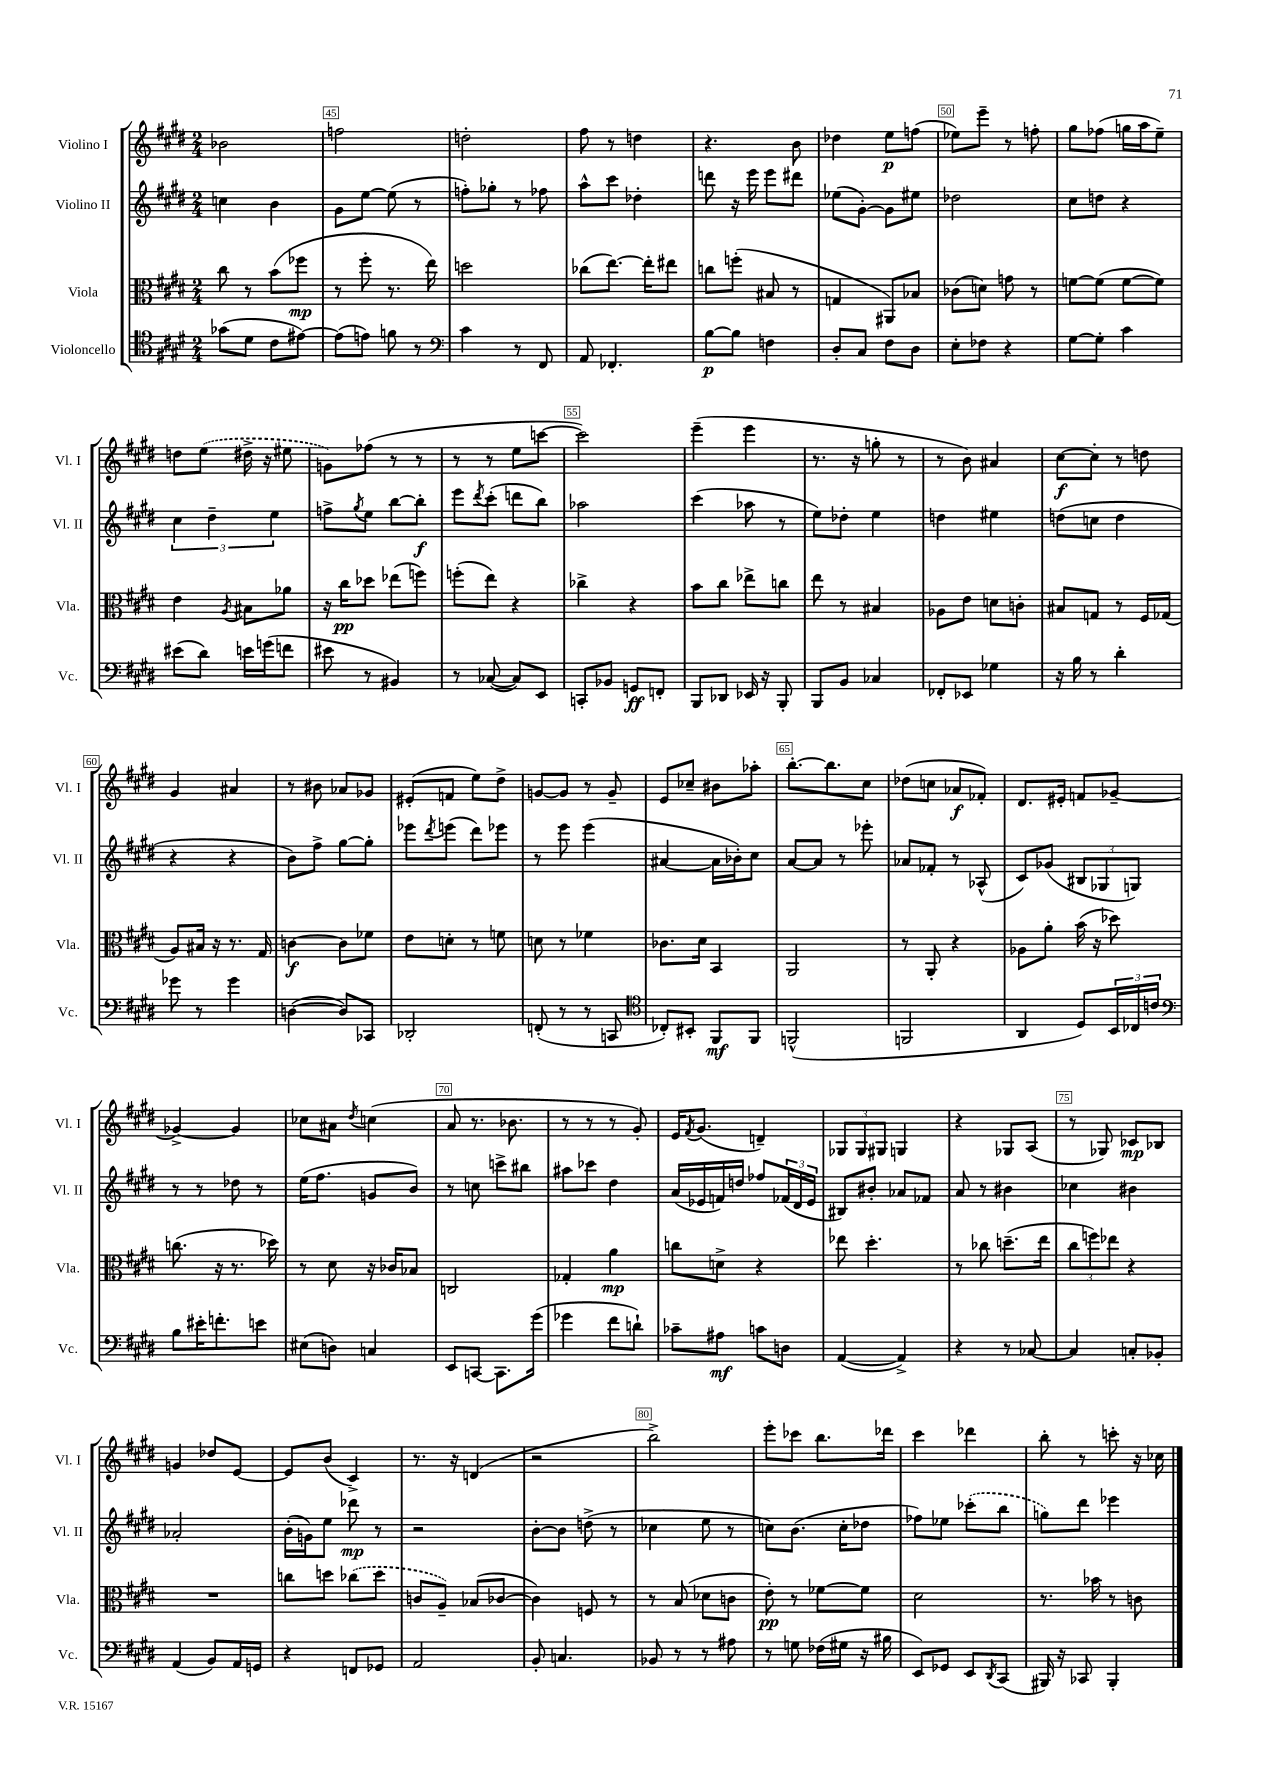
<<
\new StaffGroup <<
\new Staff = "s0" \with { instrumentName = "Violino I" shortInstrumentName = "Vl. I" } {
    \clef treble \key e \major \numericTimeSignature \time 2/4
    bes'2 |
    f''2 |
    d''2-. |
    fis''8 r8 d''4 |
    r4. b'8 |
    des''4 e''8\p f''8( |
    ees''8) e'''8-- r8 f''8-. |
    gis''8 fes''8( g''16 a''16 e''8--) |
    d''8 \once \slurDashed e''8( dis''16-> r16 eis''8 |
    g'8) fes''8( r8 r8 |
    r8 r8 e''8 c'''8~ |
    c'''2) |
    e'''4--( e'''4 |
    r8. r16 g''8-. r8 |
    r8 b'8) ais'4 |
    cis''8~\f cis''8-. r8 d''8 |
    gis'4 ais'4 |
    r8 bis'8 aes'8 ges'8 |
    eis'8-.( f'8 e''8) dis''8-> |
    g'8~ g'8 r8 g'8-- |
    e'8 ces''8-- bis'8 aes''8-. |
    b''8.~-. b''8. cis''8 |
    des''8( c''8 aes'8\f fes'8-.) |
    dis'8. eis'16-. f'8 ges'8~-- |
    ges'4~-> ges'4 |
    ces''8 ais'8 \acciaccatura { dis''8 } c''4( |
    a'8 r8. bes'8. |
    r8 r8 r8 gis'8-.) |
    e'16 \acciaccatura { fis'8 } gis'8.( d'4--) |
    \tuplet 3/2 { ges8 ges8 gis8 } g4 |
    r4 ges8 a8( |
    r8 ges8) ces'8\mp bes8 |
    g'4 des''8 e'8~ |
    e'8 b'8( cis'4->) |
    r8. r16 d'4( |
    r2 |
    b''2->) |
    e'''8-. ces'''8 b''8. des'''16 |
    cis'''4 des'''4 |
    b''8-. r8 c'''8-. r16 ces''16 \bar "|." |
}
\new Staff = "s1" \with { instrumentName = "Violino II" shortInstrumentName = "Vl. II" } {
    \clef treble \key e \major \numericTimeSignature \time 2/4
    c''4 b'4 |
    gis'8 e''8~ e''8( r8 |
    f''8-.) ges''8-. r8 fes''8 |
    a''8-^ cis'''8 des''4-. |
    d'''8 r16 e'''16 e'''8 dis'''8 |
    ees''8( gis'8~-.) gis'8 eis''8 |
    des''2 |
    cis''8 d''8 r4 |
    \tuplet 3/2 { cis''4 dis''4-- e''4 } |
    f''8-> \acciaccatura { gis''8 } e''8 b''8~ b''8-.\f |
    e'''8 \acciaccatura { dis'''8 } cis'''8-.( d'''8 b''8) |
    aes''2 |
    cis'''4( aes''8 r8 |
    e''8) des''8-. e''4 |
    d''4 eis''4 |
    d''8( c''8 d''4 |
    r4 r4 |
    b'8) fis''8-> gis''8~ gis''8-. |
    ees'''8 \acciaccatura { dis'''8 } e'''8( dis'''8) ees'''8 |
    r8 e'''8 e'''4( |
    ais'4~ ais'16 bes'16-.) cis''8 |
    a'8~ a'8 r8 ees'''8-. |
    aes'8 fes'8-. r8 aes8-^( |
    cis'8) ges'8( \tuplet 3/2 { bis8 ges8 g8) } |
    r8 r8 des''8 r8 |
    e''16( fis''8. g'8 b'8) |
    r8 c''8 c'''8-> bis''8 |
    ais''8 ces'''8 dis''4 |
    a'16( ees'16 f'16) d''16 fes''8 \tuplet 3/2 { fes'16( dis'16 ees'16 } |
    bis8) bis'8-. aes'8 fes'8 |
    a'8 r8 bis'4 |
    ces''4 bis'4 |
    aes'2-. |
    b'16-.( g'16) e''8 des'''8\mp r8 |
    r2 |
    b'8~-. b'8 d''8->( r8 |
    ces''4 e''8 r8 |
    c''8) b'8.( c''16-. des''8 |
    fes''8) ees''8 \once \slurDashed ces'''8-.( b''8 |
    g''8) dis'''8 ees'''4 \bar "|." |
}
\new Staff = "s2" \with { instrumentName = "Viola" shortInstrumentName = "Vla." } {
    \clef alto \key e \major \numericTimeSignature \time 2/4
    cis''8 r8 b'8( fes''8\mp |
    r8 fis''8-. r8. e''16) |
    d''2 |
    ces''8( e''8.~) e''16-. eis''8 |
    c''8 f''8-.( bis8 r8 |
    g4 ais,8) bes8 |
    ces'8( d'8) g'8 r8 |
    f'8~ f'8( f'8~ f'8) |
    e'4 \acciaccatura { a8 } bis8 aes'8 |
    r16 cis''16\pp des''8 ees''8( f''8) |
    f''8-.( e''8) r4 |
    ces''4-> r4 |
    b'8 cis''8 ees''8-> c''8 |
    e''8 r8 bis4 |
    aes8 e'8 d'8 c'8-. |
    bis8 g8 r8 fis16 ges16( |
    a8) bis16 r16 r8. gis16 |
    c'4~\f c'8 fes'8 |
    e'8 d'8-. r8 f'8 |
    d'8 r8 fes'4 |
    ces'8. dis'16 b,4 |
    a,2 |
    r8 a,8-. r4 |
    aes8 a'8-. b'16( r16 des''8) |
    c''8.( r16 r8. des''16) |
    r8 dis'8 r16 ces'16 bes8 |
    c2 |
    ges4-. a'4\mp |
    c''8 d'8-> r4 |
    ees''8 dis''4.-. |
    r8 ces''8 d''8.--( e''16 |
    \tuplet 3/2 { cis''8 f''8) ees''8 } r4 |
    R2 |
    c''8 d''8 \once \slurDashed ces''8( d''8 |
    c'8 a8--) bes8( ces'8~ |
    ces'4) f8 r8 |
    r8 b8( des'8 c'8 |
    e'8-.\pp) r8 fes'8~ fes'8 |
    dis'2 |
    r8. bes'16 r8 c'8 \bar "|." |
}
\new Staff = "s3" \with { instrumentName = "Violoncello" shortInstrumentName = "Vc." } {
    \clef tenor \key e \major \numericTimeSignature \time 2/4
    ges'8( dis'8 cis'8 eis'8~) |
    eis'8( e'8) f'8 r8 |
    \clef bass cis'4 r8 fis,8 |
    a,8 fes,4.-. |
    b8~\p b8 f4 |
    dis8-. cis8 fis8 dis8 |
    e8-. fes8 r4 |
    gis8~ gis8-. cis'4 |
    eis'8( dis'8) e'16 g'16( f'8 |
    eis'8 r8 bis,4) |
    r8 ces8~( ces8) e,8 |
    c,8-. bes,8 g,8\ff f,8-. |
    b,,8 des,8 ees,16 r16 b,,8-. |
    b,,8 b,8 ces4 |
    fes,8-. ees,8 ges4 |
    r16 b16 r8 dis'4-. |
    ges'8 r8 ges'4 |
    d4~( d8) ces,8 |
    des,2-. |
    f,8-.( r8 r8 c,8 |
    \clef tenor ces8-.) bis,8-. fis,8\mf fis,8 |
    f,2-^( |
    f,2 |
    a,4 dis8) \tuplet 3/2 { b,16 ces16 c'16 } |
    \clef bass b8 eis'16-. f'8.-. e'8 |
    eis8( d8) c4 |
    e,8 c,8~ c,8. gis'16( |
    ges'4 fis'8 d'8-!) |
    ces'8-- ais8\mf c'8 d8 |
    a,4~( a,4->) |
    r4 r8 ces8~ |
    ces4 c8-. bes,8-. |
    a,4( b,8) a,16 g,16 |
    r4 f,8 ges,8 |
    a,2 |
    b,8-. c4. |
    bes,8 r8 r8 ais8 |
    r8 g8 fes16( gis16 r16 bis16 |
    e,8) ges,8 e,8 \acciaccatura { dis,8 } cis,8( |
    bis,,16) r16 ces,8 bis,,4-. \bar "|." |
}
>>
>>
\layout { \context { \Score currentBarNumber = #44 \override BarNumber.break-visibility = ##(#f #t #t) barNumberVisibility = #(every-nth-bar-number-visible 5) \override BarNumber.stencil = #(make-stencil-boxer 0.1 0.3 ly:text-interface::print) } }
